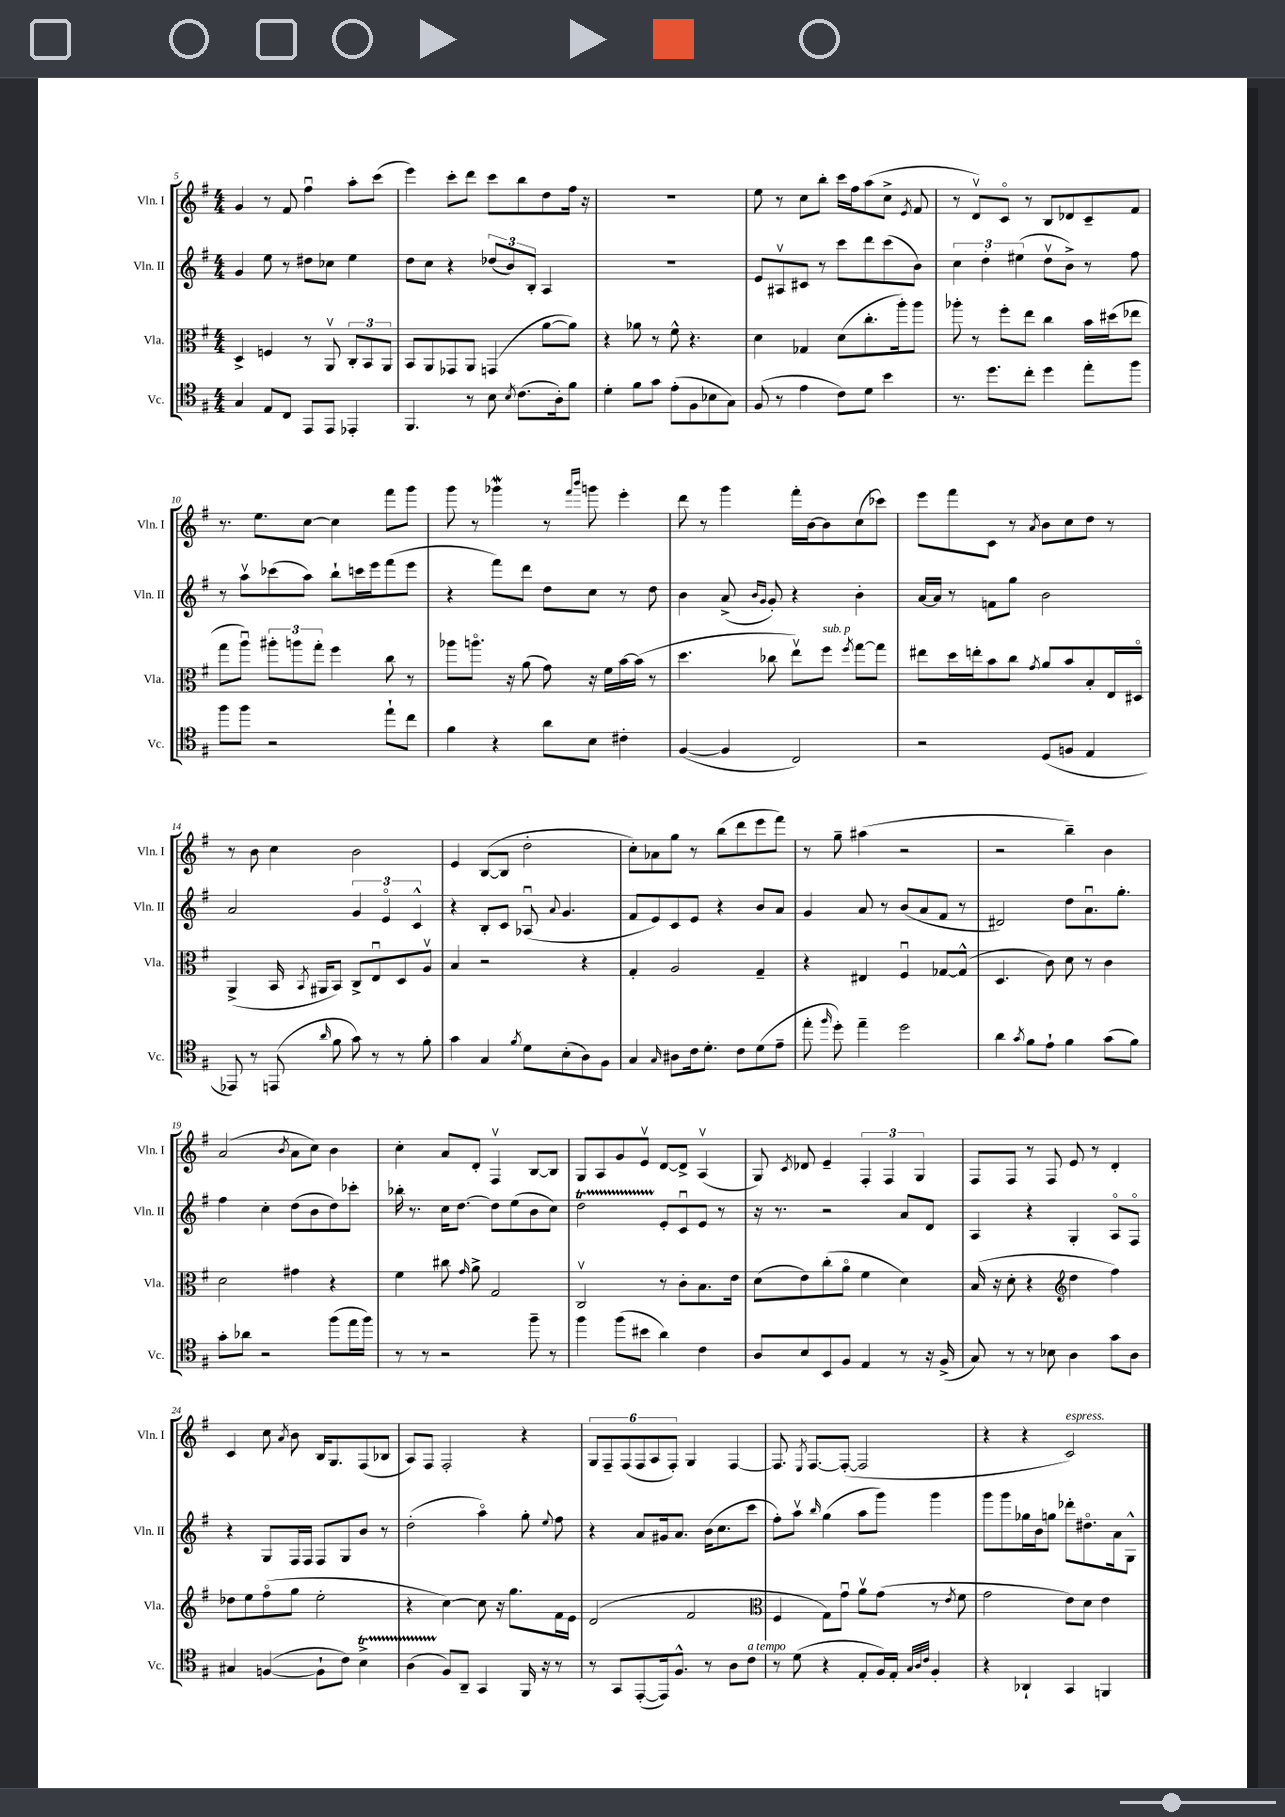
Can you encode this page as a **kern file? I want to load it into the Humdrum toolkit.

**kern	**kern	**kern	**kern
*staff4	*staff3	*staff2	*staff1
*clefC4	*clefC3	*clefG2	*clefG2
*k[f#]	*k[f#]	*k[f#]	*k[f#]
*M4/4	*M4/4	*M4/4	*M4/4
4G	4D^	4g	4g
8E	4F	8ee	8r
8C	.	8r	8f#
8EE	8r	8dd#	4ff#u
8EE	8AAv	8cc-	.
4EE-'	12C'	4ee	8aa'
.	12BB	.	.
.	.	.	(8ccc
.	12AA	.	.
=	=	=	=
4.FF#	8BB	8dd	4eee)
.	8AA	8cc	.
.	8GG-	4r	8ccc'
8r	8AA	.	8ddd
8B	(4GG	(12dd-	8ccc
.	.	12b)	.
8qB	.	.	.
(8.c	.	.	8bb
.	.	12B'	.
.	[8a	4A	8dd
16A')	.	.	.
8f#	8a])	.	16ff#
.	.	.	16r
=	=	=	=
4d'	4r	1r	1r
8f#	8a-	.	.
8g	8r	.	.
(8e'	8f#^^	.	.
8F#	4.r	.	.
8B-	.	.	.
8G)	.	.	.
=	=	=	=
(8F#	4d	8e	8ee
8r	.	8A#v	8r
4e	4G-	8c#	8cc
.	.	8r	8bb'
8c)	(8d	8ccc	16ccc
.	.	.	16ff#
8d	8.cc'	8ddd	(8aa
4b	.	(8ccc	8cc^
.	16aa')	.	.
.	.	.	8qe
.	8aa	8b)	8f#
=	=	=	=
8.r	8aa-'	6cc	8r
.	8r	.	8dv)
.	.	6dd'	.
8.dd	.	.	.
.	8ff#'	.	8co
.	.	(6ee#	.
8cc'	8ee	.	8r
4dd	4cc	8ddv	8B
.	.	8b^)	8d-
8ee'	16b	8r	8c~
.	(16dd#	.	.
8ff#	8ee-	8ff#	8f#
=	=	=	=
8ff#	8gg	8r	8.r
8ff#	8aau)	8aav	.
.	.	.	8.ee
2r	12aa#'	(8ccc-	.
.	12aa	.	.
.	.	8aa)	[8cc
.	12gg'	.	.
.	4ff#	8bb`	4cc]
.	.	16ccc	.
.	.	16eee	.
8ee`	8cc	(8fff#	8fff#
8cc	8r	8eee	8ggg
=	=	=	=
4f#	8aa-	4r	8ggg
.	8.aao	.	8r
4r	.	8fff#)	4ggg-
.	16r	.	.
.	(8a	8ddd	.
8a	8g)	8dd	8r
.	.	.	16qqfff#
.	.	.	16qqbbb
8B	16r	8cc	8ggg
.	16f#	.	.
4c#'	[16b	8r	4eee'
.	(16b]	.	.
.	8r	8dd	.
=	=	=	=
([4F#	4.dd	4b	8ddd
.	.	.	8r
4F#]	.	(8a^	4ggg
.	.	16qqb	.
.	.	16qqg	.
.	8cc-	8g')	.
2C)	8eev)	4r	16fff#'
.	.	.	[16b
.	8ff#	.	8b]
.	8qff#	.	.
.	[8gg	4b'	(8cc
.	8gg]	.	8ccc-)
=	=	=	=
2r	8ee#	[16a	8eee
.	.	16a]	.
.	16dd	8r	8fff#
.	16ee'	.	.
.	8b	8f	8c
.	8cc	8gg	8r
.	8qg	.	8qa
(8D	8a	2b	8b
8F	8b	.	8cc
4E	8B'	.	8dd
.	16E	.	8r
.	16D#o	.	.
=	=	=	=
8EE-)	(4AA^	2a	8r
8r	.	.	8b
(8EE	16BB	.	4cc
.	8qBB	.	.
.	16AA#	.	.
16qqa	.	.	.
8f#	8BB)	.	.
8g)	8C^	6g	2b
8r	8Eu	.	.
.	.	6eo	.
8r	8D	.	.
.	.	6c^^	.
8f#'	8Av	.	.
=	=	=	=
4g	4B	4r	4e
4G	2r	8B'	([8B
.	.	8c	8B]
8qf#	.	.	.
8d	.	(8A-u	2dd'
.	.	8qqa	.
(8B'	.	4.g	.
8A)	4r	.	.
8F#	.	.	.
=	=	=	=
4G	4G'	8f#	8cc')
.	.	8e)	8a-
16qqG	.	.	.
8A#	2A	8c	8gg
16c	.	8e	8r
8.d'	.	.	.
.	.	4r	(8bb
8c	.	.	8ddd
(8d	4G~	8b	8eee
8e~	.	8a	8fff#)
=	=	=	=
8ee'	4r	4g	8r
16qqff#	.	.	.
8dd')	.	.	8gg~
4ee~	4E#	8a	(4aa#
.	.	8r	.
2dd	4F#u	(8b	2r
.	.	8a	.
.	[8G-	8f#	.
.	(8G-^^]	8r	.
=	=	=	=
4a	4.D	2d#)	2r
8qg	.	.	.
8f#	.	.	.
8e`	8c)	.	.
4f#	8d	8dd	4bb~)
.	8r	8.au	.
(8g	4c	.	4b
.	.	8.gg'	.
8f#)	.	.	.
=	=	=	=
8g'	2d	4ff#	(2a
8a-	.	.	.
2r	.	4cc'	.
.	.	.	8qb
.	4g#	(8dd	8a
.	.	8b	8cc)
(8ff#	4r	8dd)	4b
16ee	.	8ccc-'	.
16ff#)	.	.	.
=	=	=	=
8r	4f#	16bb-'	4cc'
.	.	8.r	.
8r	.	.	.
2r	8cc#	16cc	8a
.	.	[8.dd	.
.	16qqg	.	.
.	8a^	.	8d'
.	2G	8dd]	4F#v
.	.	(8ee	.
8ff#~	.	8b	[8B
8r	.	8cc)	8B]
=	=	=	=
4ff#	2Cv	2dd	8G
.	.	.	8A
(8ff#	.	.	8g
8b#	.	.	8ev
4a)	8r	8e'	[8d
.	8c'	8cu	8d^]
4c	8.B	8e	(4Av
.	.	8r	.
.	16e	.	.
=	=	=	=
8A	(8d	16r	8G)
.	.	8.r	.
.	.	.	8qc
8B	8e)	.	8d-
8BB	(8cc'	2r	4e~
8F#	8ao	.	.
4E	4f#	.	6F#'
.	.	.	6F#
8r	4d)	8a	.
.	.	.	6G
16r	.	8d	.
(16F#^	.	.	.
=	=	=	=
8G)	(16B	4A	8F#
.	16r	.	.
8r	8d'	.	8F#
8r	4r	4r	8r
8B-	.	.	8F#
*	*clefG2	*	*
4A	4dd	4G'	8e
.	.	.	8r
8g	4ff#)	8Ao	4d'
8A	.	8F#o	.
=	=	=	=
4G#	8dd-	4r	4c
.	8ee	.	.
([4F	(8ff#o	8G	8cc
.	.	.	8qa
.	8gg	16F#	8b
.	.	16F#	.
8F`]	2ee'	8F#	16B
.	.	.	8.G
8c)	.	8G	.
4B^	.	8b	(8F#
.	.	8r	8B-
=	=	=	=
(4A	4r	(2dd'	8A)
.	.	.	8F#
8F#)	[4cc)	.	2F#'
8AA~	.	.	.
4GG	8cc]	4aao)	.
.	16r	.	.
.	8.gg	.	.
16FF#	.	8gg'	4r
16r	.	.	.
.	.	8qqee	.
8r	16f#	8ff#	.
.	16e	.	.
=	=	=	=
8r	(2d	4r	12G
.	.	.	12F#~
8GG	.	.	.
.	.	.	(12F#
([8EE'	.	8a	12F#
.	.	.	12A
16EE])	.	16g#	.
.	.	.	12F#')
8.F#^^	.	8.a	.
.	2f#	.	4G
8r	.	(16b	.
.	.	8.cc	.
8A	.	.	[4F#
8c	.	8ccc	.
=	=	=	=
*	*clefC3	*	*
8r	4F#	8ff#')	8.F#]
(8d	.	8aav	.
.	.	.	8qE
.	.	.	[8.F#
.	.	16qqbb	.
4r	8G)	(4gg	.
.	8gu	.	(8F#'_
8E'	8av	8aa	2F#]
16F#)	(8g	8ggg)	.
16E'	.	.	.
32qqG	.	.	.
32qqA	.	.	.
32qqc	.	.	.
4F#'	8r	4ggg	.
.	8qe	.	.
.	8f#	.	.
=	=	=	=
4r	2g	8ggg	4r
.	.	8ggg	.
4AA-`	.	16gg-	4r
.	.	16b	.
.	.	8gg	.
4GG	8e)	8ddd-'	2c)
.	8d	8.dd#o	.
4FF	4e	.	.
.	.	16a	.
.	.	8G^^	.
==	==	==	==
*-	*-	*-	*-
